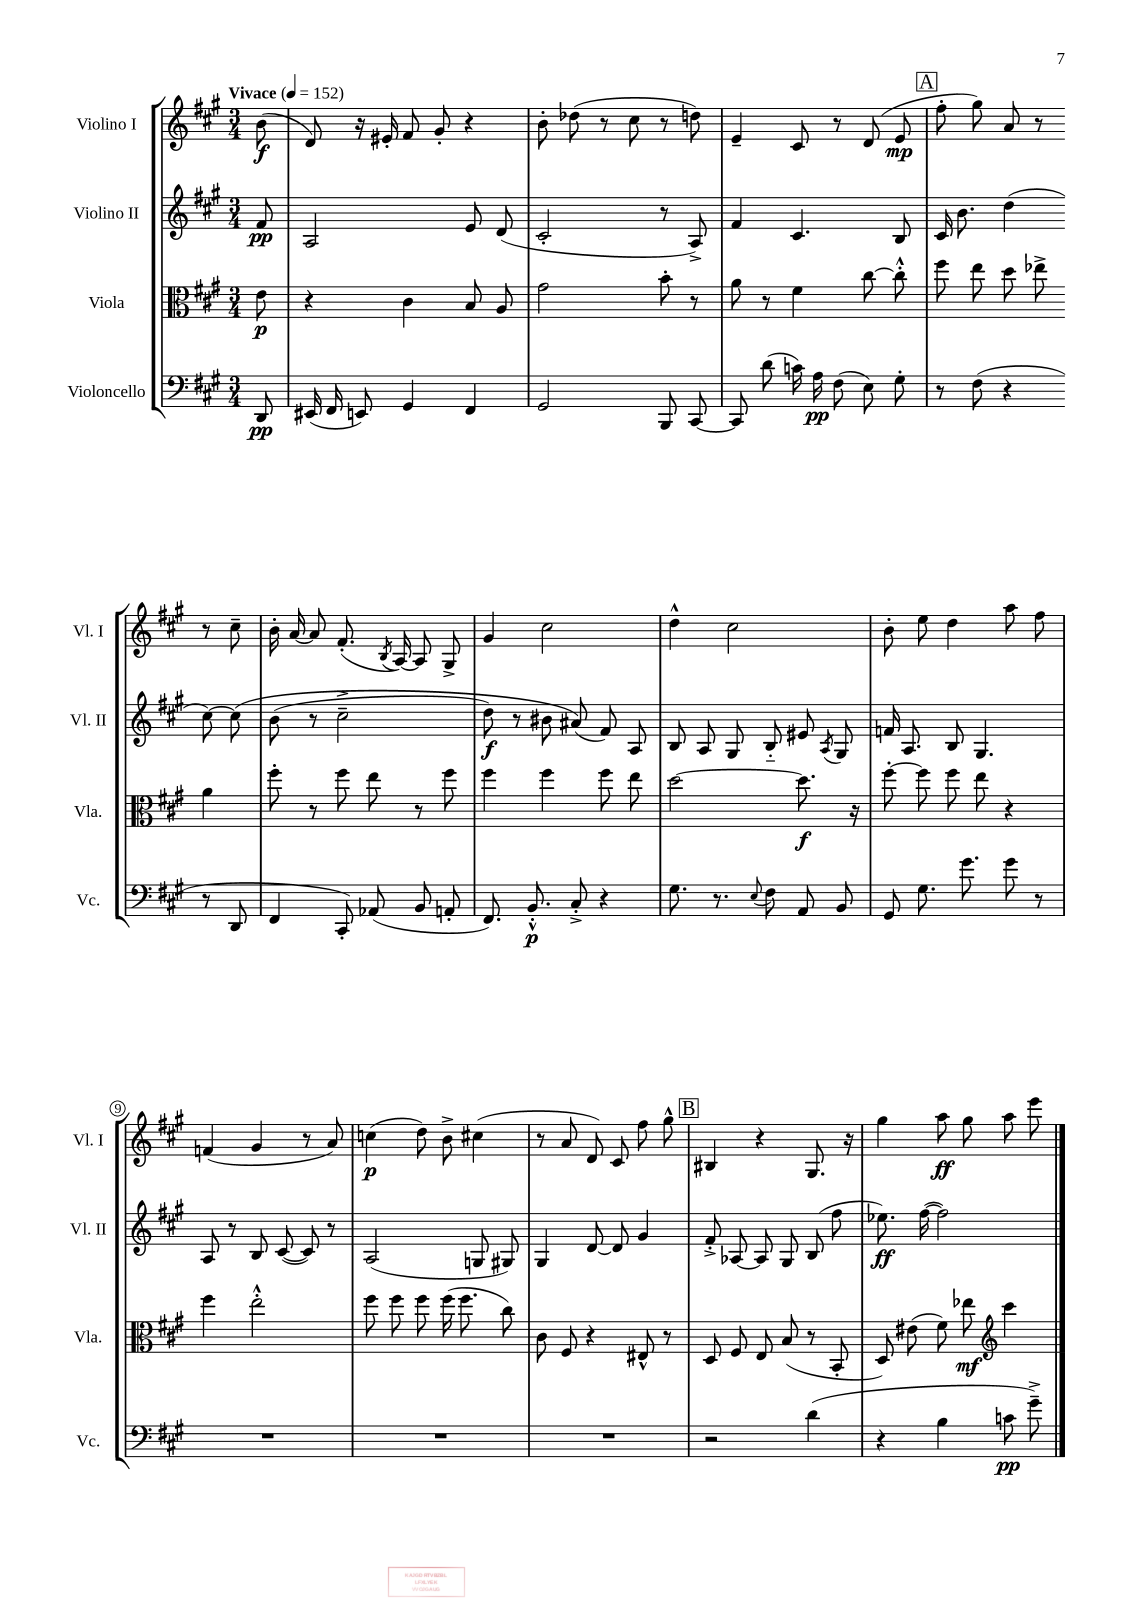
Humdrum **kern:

**kern	**kern	**kern	**kern
*staff4	*staff3	*staff2	*staff1
*clefF4	*clefC3	*clefG2	*clefG2
*k[f#c#g#]	*k[f#c#g#]	*k[f#c#g#]	*k[f#c#g#]
*M3/4	*M3/4	*M3/4	*M3/4
*MM152	*MM152	*MM152	*MM152
8DD	8e	8f#	(8b
=	=	=	=
(16EE#	4r	2A	8d)
16FF#	.	.	.
8EE)	.	.	16r
.	.	.	16e#'
4GG#	4c#	.	8f#
.	.	.	8g#'
4FF#	8B	8e	4r
.	8A	(8d	.
=	=	=	=
2GG#	2g#	2c#'	8b'
.	.	.	(8dd-
.	.	.	8r
.	.	.	8cc#
8BBB	8b'	8r	8r
[8CC#	8r	8A^)	8dd)
=	=	=	=
8CC#]	8a	4f#	4e~
(8d	8r	.	.
16c)	4f#	4.c#	8c#
16A	.	.	.
(8F#	.	.	8r
8E)	[8cc#	.	(8d
8G#'	8cc#'^^]	8B	8e
=	=	=	=
8r	8ff#	16c#	8ff#'
.	.	8.b	.
(8F#	8ee	.	8gg#)
4r	8dd	(4dd	8a
.	8ee-^	.	8r
8r	4a	[8cc#)	8r
8DD	.	&(8cc#]	8cc#~
=	=	=	=
4FF#	8ff#'	(8b	16b'
.	.	.	[16a
.	8r	8r	8a]
8CC#')	8ff#	2cc#~^	(8.f#'
(8AA-	8ee	.	.
.	.	.	8qB
.	.	.	[16A)
8BB	8r	.	8A]
8AA'	8ff#	.	8G#^
=	=	=	=
8.FF#)	4ff#	8dd)	4g#
.	.	8r	.
8.BB'^^	.	.	.
.	4ff#	8b#	2cc#
8C#'^	.	(8a#&)	.
4r	8ff#	8f#)	.
.	8ee	8A	.
=	=	=	=
8.G#	[2dd	8B	4dd^^
.	.	8A	.
8.r	.	.	.
.	.	8G#	2cc#
8qqE	.	.	.
8F#	.	8B'~	.
8AA	8.dd]	8e#	.
.	.	8qA	.
8BB	.	8G#	.
.	16r	.	.
=	=	=	=
8GG#	[8ff#'	16f	8b'
.	.	8.A	.
8.G#	8ff#]	.	8ee
.	8ff#	8B	4dd
8.g#	.	.	.
.	8ee	4.G#	.
8g#	4r	.	8aa
8r	.	.	8ff#
=	=	=	=
2.r	4ff#	8A	(4f
.	.	8r	.
.	2ee'^^	8B	4g#
.	.	([8c#	.
.	.	8c#])	8r
.	.	8r	8a)
=	=	=	=
2.r	8ff#	(2A	(4cc
.	8ff#	.	.
.	8ff#	.	8dd)
.	(16ff#	.	8b^
.	8.ff#	.	.
.	.	8G	(4cc#
.	8cc#)	8G#)	.
=	=	=	=
2.r	8c#	4G#	8r
.	8F#	.	8a
.	4r	[8d	8d)
.	.	8d]	8c#
.	8E#^^	4g#	8ff#
.	8r	.	8gg#^^
=	=	=	=
2r	8D	8f#'^	4B#
.	8F#	[8A-	.
.	8E	8A-]	4r
.	(8B	8G#	.
(4d	8r	(8B	8.G#
.	8BB'	8ff#	.
.	.	.	16r
=	=	=	=
4r	8D)	8.ee-)	4gg#
.	(8e#	.	.
.	.	([16ff#	.
4B	8f#)	2ff#])	8aa
.	8ee-	.	8gg#
*	*clefG2	*	*
8c	4ccc#	.	8aa
8g#~^)	.	.	8eee
==	==	==	==
*-	*-	*-	*-
